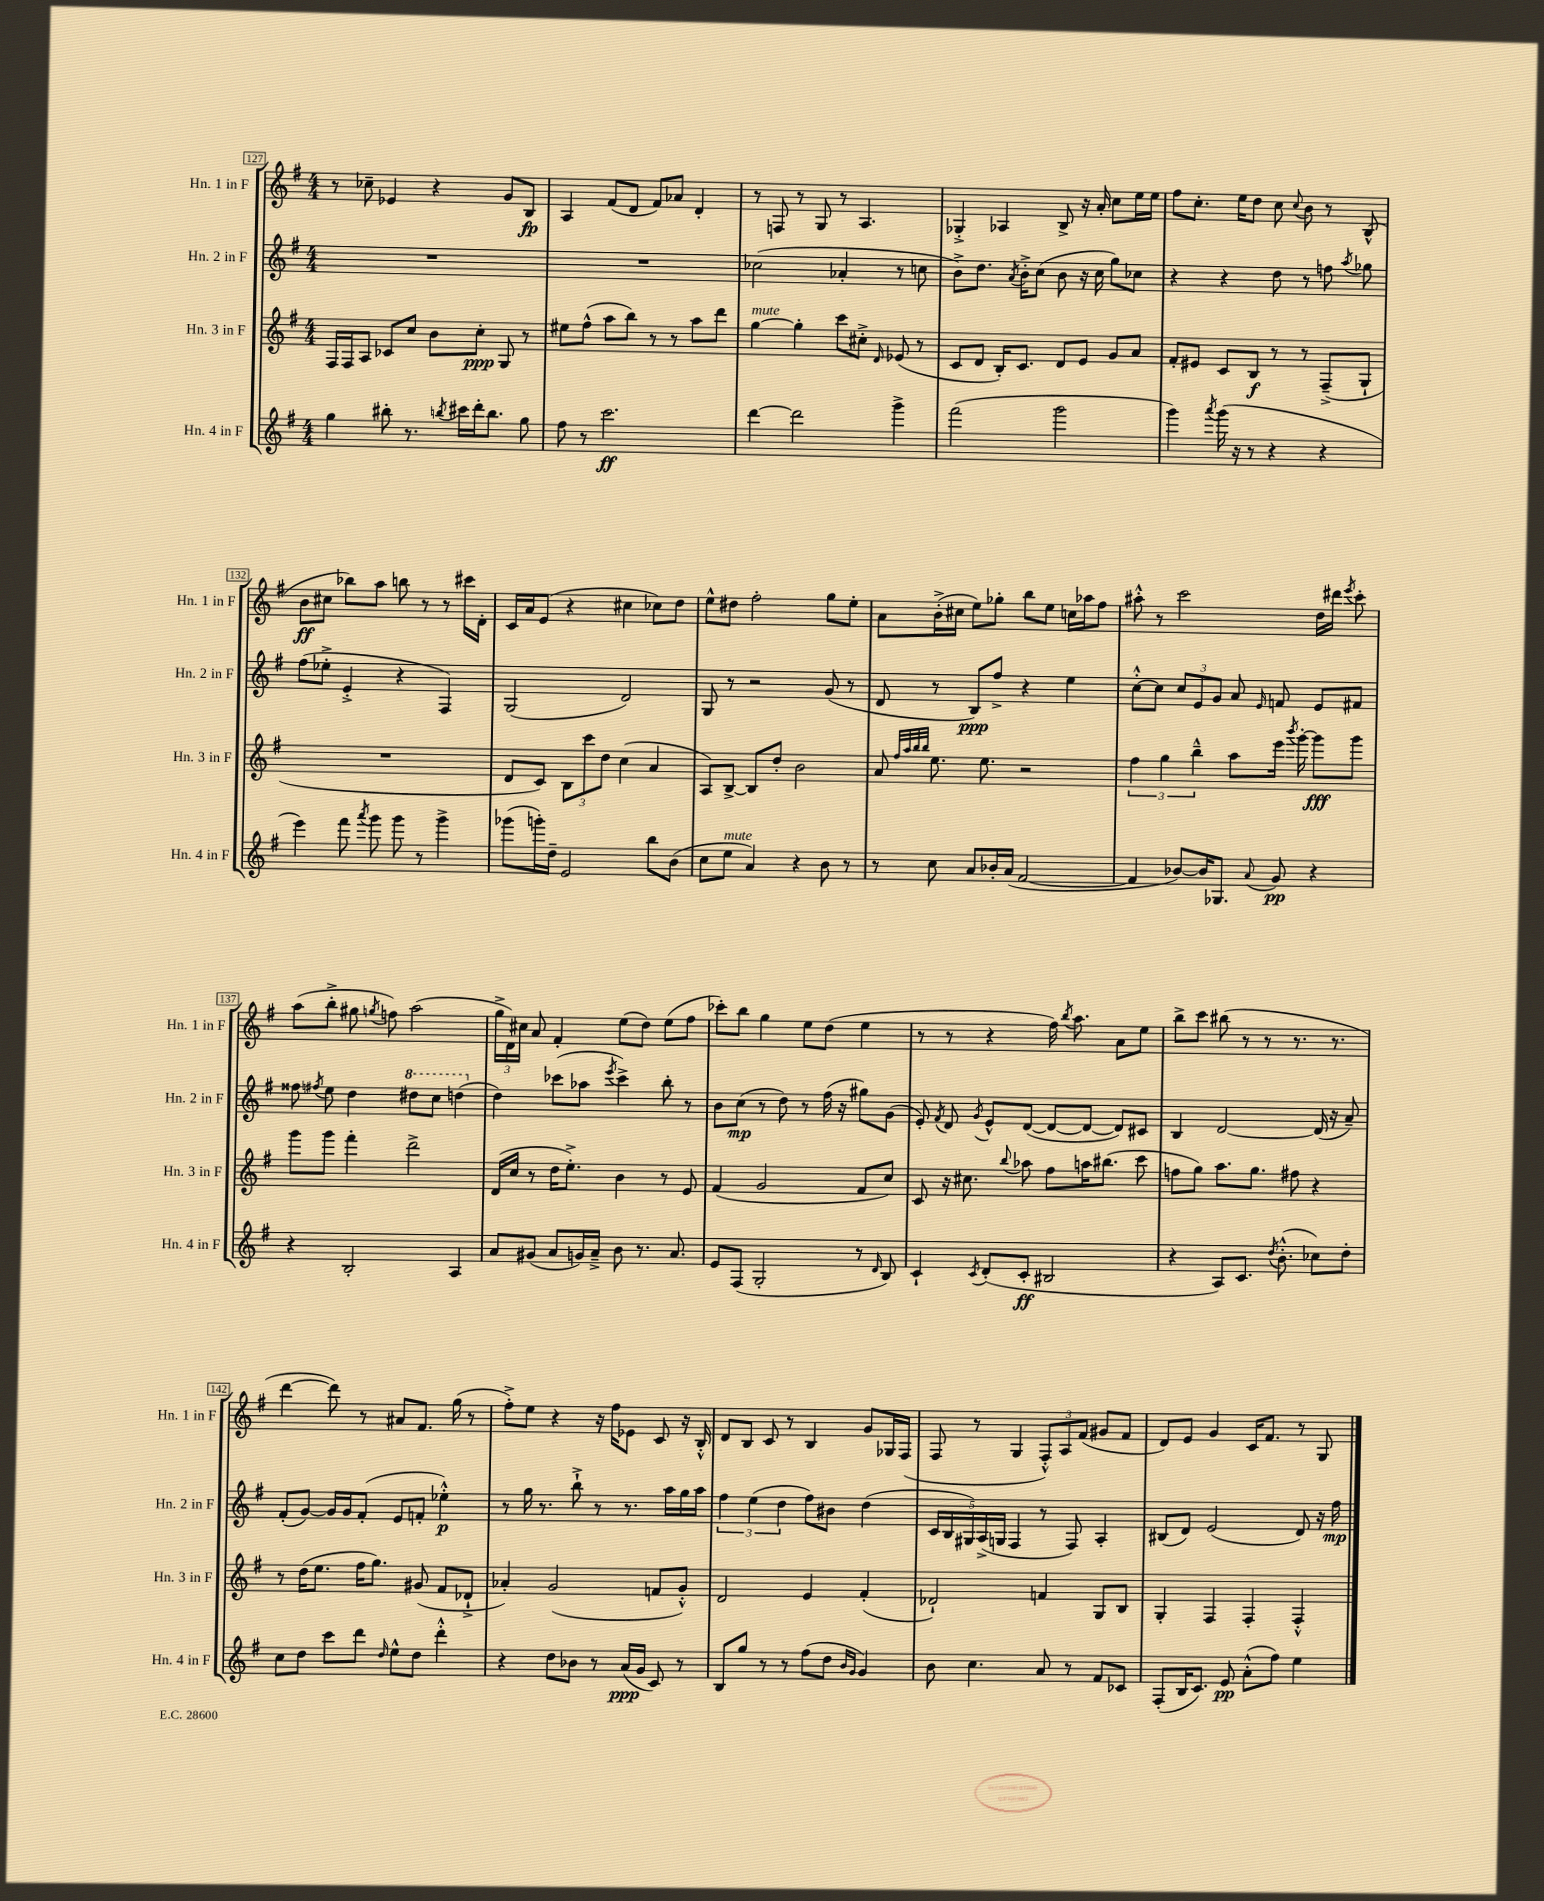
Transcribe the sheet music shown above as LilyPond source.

<<
\new StaffGroup <<
\new Staff = "s0" \with { instrumentName = "Hn. 1 in F" shortInstrumentName = "Hn. 1 in F" } {
    \clef treble \key g \major \numericTimeSignature \time 4/4
    \autoBeamOff r8 ces''8-- ees'4 r4 g'8[ b8]\fp |
    a4 fis'8[( d'8] fis'8[) aes'8] d'4-. |
    r8 f8 r8 g8 r8 a4. |
    ges4-.-> aes4 b8-> r16 a'16-. c''8[ e''16 e''16] |
    fis''8[ c''8.]-. e''16[ d''8] c''8 \appoggiatura { c''8 } b'8 r8 b8-^( |
    b'8[\ff cis''8] bes''8[) a''8] b''8 r8 r8 cis'''16[ d'16]-. |
    c'16[ a'16 e'8]( r4 cis''4 ces''8[) d''8] |
    e''8[-^ dis''8] fis''2-. g''8[ e''8]-. |
    a'8[ b'16-.->( cis''16] e''8[) ges''8]-. b''8[ e''8] c''16[ aes''16 fis''8] |
    ais''8-.-^ r8 c'''2 d''16[ dis'''16] \acciaccatura { e'''8 } c'''8-. |
    a''8[( b''8]-.-> gis''8 \acciaccatura { g''8 } f''8) a''2( |
    \tuplet 3/2 { g''16[-> d'16) cis''16] } a'8 fis'4-. e''8[( d''8]) e''8[( fis''8] |
    ces'''8[-.) b''8] g''4 e''8[ d''8]( e''4 |
    r8 r8 r4 fis''16) \acciaccatura { b''8 } a''8. a'8[ e''8] |
    b''8[-> c'''8] bis''8( r8 r8 r8. r8. |
    d'''4~ d'''8) r8 ais'8[ fis'8.] g''16( r8 |
    fis''8[-.->) e''8] r4 r16 fis''16[ ees'8] c'8 r16 b16-.-^ |
    d'8[ b8] c'8 r8 b4 g'8[ ges16 fis16]( |
    fis8 r8 g4 \tuplet 3/2 { fis8[-.-^) a8 fis'8]( } gis'8[ fis'8] |
    d'8[) e'8] g'4 c'16[ fis'8.] r8 g8 \bar "|." |
}
\new Staff = "s1" \with { instrumentName = "Hn. 2 in F" shortInstrumentName = "Hn. 2 in F" } {
    \clef treble \key g \major \numericTimeSignature \time 4/4
    \autoBeamOff R1 |
    R1 |
    ces''2( aes'4-. r8 c''8 |
    b'8[->) d''8.] \acciaccatura { a'8 } b'16[-.-> c''8]( b'8 r16 c''16 g''8[) ces''8] |
    r4 r4 d''8 r8 f''8 \acciaccatura { a''8 } ges''8 |
    fis''8[( ees''8]-.-> e'4-.-> r4 fis4) |
    g2( d'2) |
    g8 r8 r2 g'8( r8 |
    d'8 r8 b8[\ppp) fis''8]-> r4 e''4 |
    c''8[~-.-^ c''8] \tuplet 3/2 { c''8[ e'8 g'8] } a'8 \grace { e'16 } f'8 e'8[ fis'8] |
    fisis''8 \acciaccatura { fis''8 } e''8 d''4 \ottava #1 dis'''8[ c'''8] d'''4( \ottava #0 |
    d''4) ces'''8[( aes''8] \acciaccatura { e'''8 } ces'''4->) b''8-. r8 |
    b'8[ c''8]\mp( r8 d''8) r8 fis''16( r16 gis''8[) g'8]( |
    e'8-.) \acciaccatura { fis'8 } d'8 \acciaccatura { g'8 } e'8[-^ d'8]~( d'8[~ d'8]~ d'8[) cis'8] |
    b4 d'2~ d'16( r16 a'8--) |
    fis'8[-.( g'8]~) g'16[ g'16 fis'8]-.( e'8[ f'8]-. ees''4-.-^\p) |
    r8 g''16 r8. b''8-!-> r8 r8. a''16[ g''16 a''16] |
    \tuplet 3/2 { fis''4 e''4( d''4 } fis''8[) bis'8] d''4( |
    \tuplet 5/4 { c'16[ b16 gis16) a16->( g16] } fis4 r8 fis8) a4-. |
    bis8[( d'8]) e'2( d'8) r16 fis''16\mp \bar "|." |
}
\new Staff = "s2" \with { instrumentName = "Hn. 3 in F" shortInstrumentName = "Hn. 3 in F" } {
    \clef treble \key g \major \numericTimeSignature \time 4/4
    \autoBeamOff fis16[ fis16 a8] ces'8[ c''8] b'8[ c''8]-.\ppp g8 r8 |
    eis''8[ fis''8]-^( a''8[ b''8]) r8 r8 a''8[ d'''8] |
    g''4~^\markup { \italic "mute" } g''4-. c'''8[ cis''8]-.-> \grace { d'16 } ees'8( r8 |
    c'8[ d'8] b16[-.) c'8.] d'8[ e'8] g'8[ a'8] |
    fis'8[-. eis'8] c'8[ b8]\f r8 r8 fis8[--->( g8]-! |
    R1 |
    d'8[ c'8]) \tuplet 3/2 { b8[ c'''8 d''8] } c''4( a'4 |
    a8[) b8]~-> b8[ d''8]-. b'2 |
    a'8 \grace { fis''32[ a''32 b''32 b''32] } e''8. e''8. r2 |
    \tuplet 3/2 { fis''4 g''4 b''4---^ } a''8[ e'''16] \acciaccatura { b'''8 } g'''16~-. g'''8[\fff g'''8] |
    g'''8[ g'''8] fis'''4-. d'''2-> |
    d'16[( c''16] r8 d''16[ e''8.]-.->) b'4 r8 e'8 |
    fis'4( g'2 fis'8[ c''8]) |
    c'8 r16 cis''8. \appoggiatura { b''8 } aes''8 fis''8[ a''16 bis''8.]( c'''8 |
    f''8[ g''8]) a''8.[ g''8.] fis''8 r4 |
    r8 d''16[( e''8.] fis''16[ g''8.]) gis'8( fis'8[ des'8]-!-> |
    aes'4-.) g'2( f'8[ g'8]-.-^) |
    d'2 e'4 fis'4-.( |
    des'2-!) f'4 g8[ b8] |
    g4-. fis4 fis4-. fis4-.-^ \bar "|." |
}
\new Staff = "s3" \with { instrumentName = "Hn. 4 in F" shortInstrumentName = "Hn. 4 in F" } {
    \clef treble \key g \major \numericTimeSignature \time 4/4
    \autoBeamOff g''4 bis''8-. r8. \acciaccatura { b''8 } cis'''16[ d'''16-. b''8.] g''8 |
    fis''8 r8 c'''2.\ff |
    d'''4~ d'''2 g'''4-> |
    fis'''2( g'''2 |
    g'''4) \acciaccatura { a'''8 } g'''16( r16 r8 r4 r4 |
    e'''4) fis'''8 \acciaccatura { a'''8 } g'''8 g'''8 r8 g'''4-> |
    ges'''8[( g'''16-.) d''16]-- e'2 b''8[ b'8]( |
    c''8[ e''8]^\markup { \italic "mute" } a'4) r4 b'8 r8 |
    r8 c''8 a'8[ bes'16-. a'16]( fis'2~ |
    fis'4 bes'8[~) bes'16 ges8.] \appoggiatura { a'8 } g'8\pp r4 |
    r4 b2-. a4 |
    a'8[ gis'8]( a'8[ g'16) a'16]---> b'8 r8. a'8. |
    e'8[ fis8]( g2-. r8 \grace { d'16 } b8) |
    c'4-! \acciaccatura { c'8 } d'8[-.( c'8]-.\ff bis2 |
    r4 a8[) c'8.] \acciaccatura { d''8 } b'8.-.-^( ces''8[) d''8]-. |
    c''8[ d''8] c'''8[ d'''8] \grace { d''16 } e''8[-^ d''8] d'''4-.-^ |
    r4 d''8[ bes'8] r8 a'16[\ppp( g'16] c'8) r8 |
    b8[ g''8] r8 r8 fis''8[( d''8] \grace { b'16[ g'16] } g'4) |
    b'8 c''4. a'8 r8 fis'8[ ces'8] |
    fis8[-.( b16 c'8.]) e'8\pp a'8[-.-^( fis''8]) e''4 \bar "|." |
}
>>
>>
\layout { \context { \Score currentBarNumber = #127 \override BarNumber.stencil = #(make-stencil-boxer 0.1 0.3 ly:text-interface::print) } }
